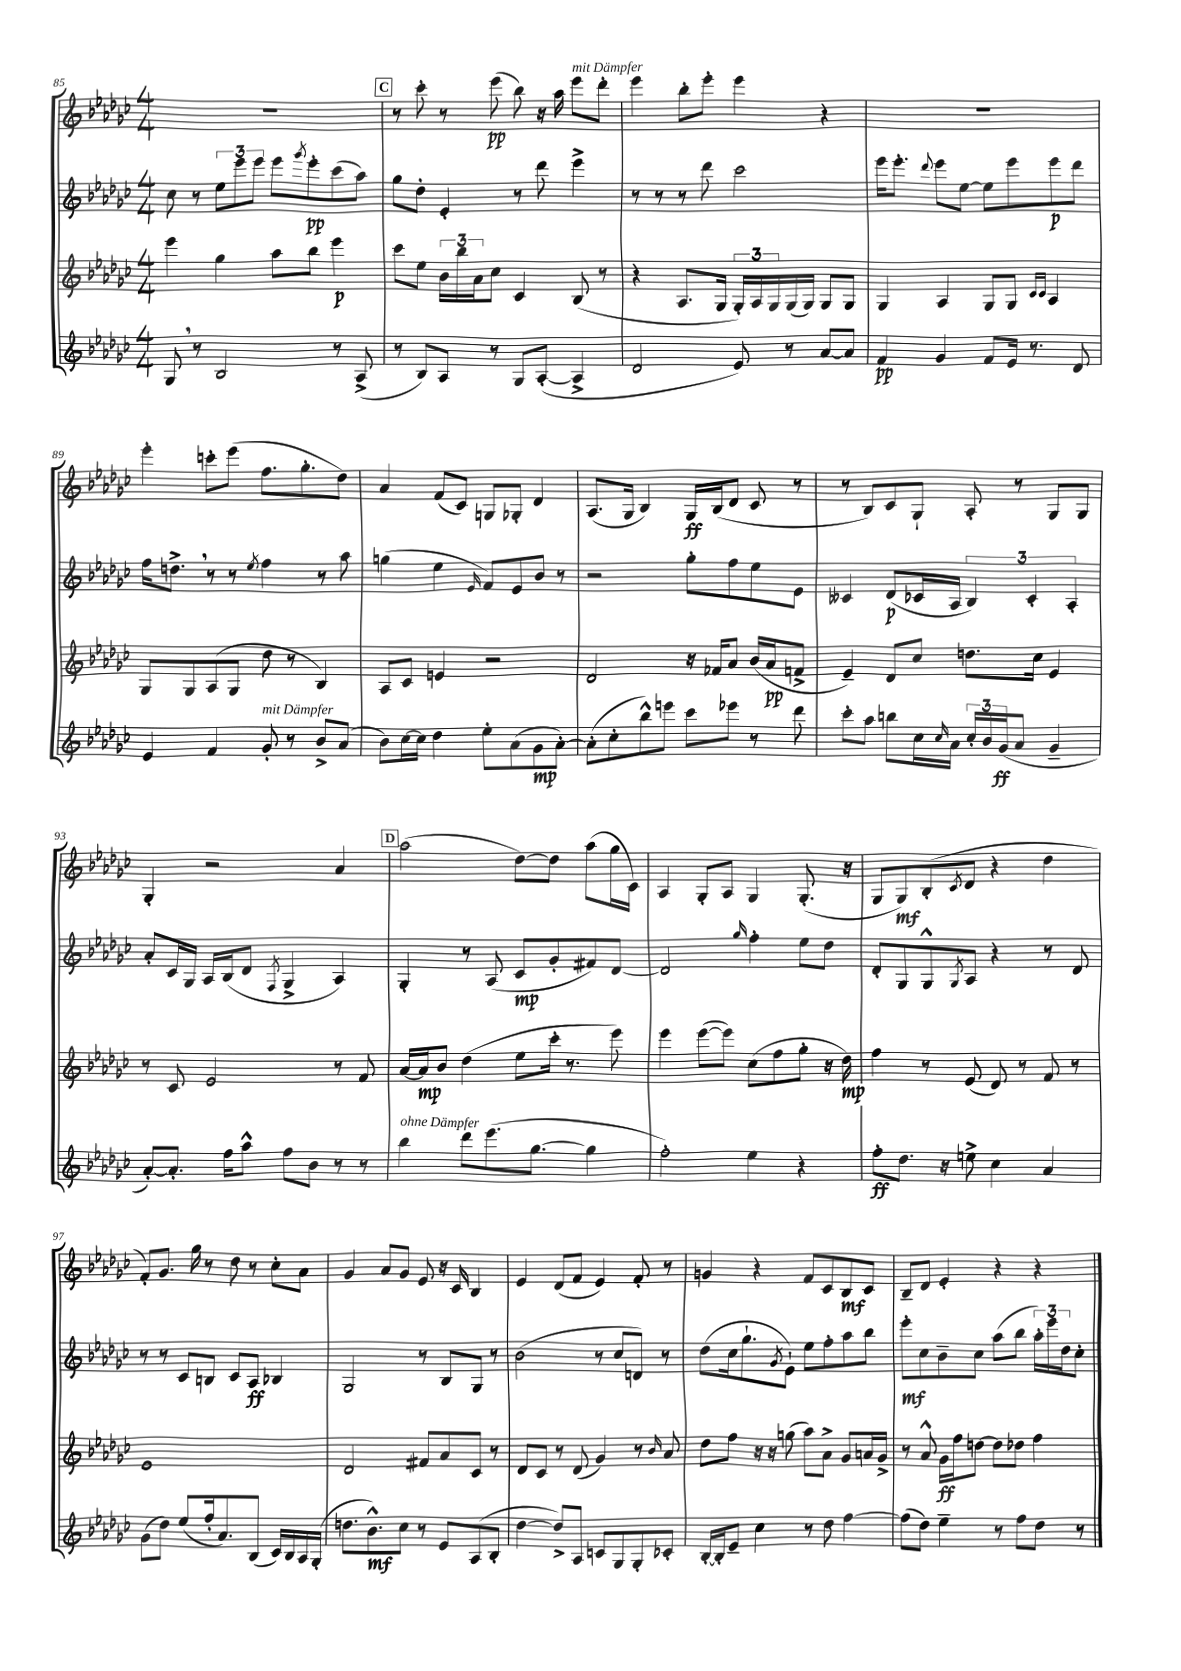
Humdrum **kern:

**kern	**kern	**kern	**kern
*staff4	*staff3	*staff2	*staff1
*clefG2	*clefG2	*clefG2	*clefG2
*k[b-e-a-d-g-c-]	*k[b-e-a-d-g-c-]	*k[b-e-a-d-g-c-]	*k[b-e-a-d-g-c-]
*M4/4	*M4/4	*M4/4	*M4/4
8G-/	4eee-\	8cc-\	1r
8r	.	8r	.
2B-/	4gg-\	12ee-\L	.
.	.	12eee-\	.
.	.	12eee-\J	.
.	8aa-\L	8eee-\L	.
.	.	8qggg-/	.
.	8bb-\J	8eee-'\	.
8r	4eee-\	(8ccc-\	.
(8A-^/	.	8aa-\J)	.
=	=	=	=
8r	8ccc-\L	8gg-\L	8r
8B-/L)	8ee-\J	8dd-'\J	8ccc-'\
8A-/J	24b-\LL	4e-'/	8r
.	24bb-\	.	.
.	24a-\J	.	.
8r	8cc-\J	.	(8eee-\
8G-/L	4c-/	8r	8bb-\)
([8A-'/J	.	8ddd-\	16r
.	.	.	16aa-\
4A-^/]	(8B-/	4eee-^\	8eee-\L
.	8r	.	8ddd-'\J
=	=	=	=
2d-/	4r	8r	4eee-\
.	.	8r	.
.	8.A-/L	8r	8bb-'\L
.	.	8ddd-\	8eee-'\J
.	16G-/Jk	.	.
8e-/)	24G-'/LL)	2ccc-\	4eee-\
.	24A-/	.	.
.	24G-/	.	.
8r	(16G-/	.	.
.	16G-/JJ)	.	.
[8a-/L	8G-/L	.	4r
8a-/]J	8G-/J	.	.
=	=	=	=
4f/	4G-/	16eee-\LK	1r
.	.	8.eee-'\J	.
.	.	8qqddd-/	.
4g-/	4A-/	8eee-\L	.
.	.	[8ee-\J	.
8f/L	8G-/L	8ee-\]L	.
16e-/Jk	8G-/J	8eee-\	.
8.r	.	.	.
.	16qqc-/LL	.	.
.	16qqc-/JJ	.	.
.	4A-/	8eee-\	.
8d-/	.	8ddd-\J	.
=	=	=	=
4e-/	8G-/L	16ff\LK	4eee-'\
.	.	8.dd^\J	.
.	8G-/	.	.
4f/	(8A-/	8r	8ccc'\L
.	8G-/J	8r	(8eee-\J
.	.	8qee-/	.
8g-'/	8dd-\	4ff\	8.ff\L
8r	8r	.	.
.	.	.	8.gg-'\
8b-^/L	4B-/)	8r	.
(8a-/J	.	8aa-\	8dd-\J)
=	=	=	=
8b-\L)	8A-/L	(4gg\	4a-/
[16cc-\L	8c-/J	.	.
16cc-\]JJ	.	.	.
4dd-\	4e/	4ee-\	(8f/L
.	.	.	8c-/J)
.	.	16qqe-/	.
8ee-'\L	2r	8f/L)	8G/L
(8a-\	.	8e-/	8G-'/J
8g-\	.	8b-/J	4d-/
[8a-'\J)	.	8r	.
=	=	=	=
(8a-'\]L	2d-/	2r	(8.A-/L
8cc-'\	.	.	.
.	.	.	16G-/Jk
8bb-^^\)	.	.	4B-/)
8eee\J	.	.	.
8ccc-\L	16r	8gg-'\L	16G-/LL
.	16f-/LK	.	(16B-/J
8eee-\J	8a-/J	8ff\	8d-/J
8r	(16b-/LL	8ee-\	8c-/
.	16a-/J	.	.
8ddd-\	8f^/J	8e-\J	8r
=	=	=	=
8ccc-'\L	4e-~/)	4c--/	8r
8aa-\J	.	.	8B-/L)
8bb\L	8d-/L	(8d-/L	8c-/
16cc-\L	8cc-/J	16c-/L	8G-`/J
16qqcc-/	.	.	.
16a-\JJ	.	16A-/JJ	.
24cc-'/LL	8.dd\L	6B-/)	8A-'/
24b-/	.	.	.
(24g-/J	.	.	.
8a-/J	.	.	8r
.	.	6c-'/	.
.	16cc-\Jk	.	.
4g-~/	4e-/	.	8G-/L
.	.	6A-'/	.
.	.	.	8G-/J
=	=	=	=
[8a-'/L)	8r	8a-'/L	4G-'/
8.a-'/]J	8c-/	16c-/L	.
.	.	16G-/JJ	.
.	2e-/	16A-/LL	2r
16ff\LK	.	(16B-/J	.
8aa-^^\J	.	8d-/J	.
.	.	8qF/	.
8ff\L	.	4G-^/	.
8b-\J	.	.	.
8r	8r	4A-/)	4a-/
8r	8f/	.	.
=	=	=	=
4bb-\	[16a-/LL	4G-'/	(2aa-\
.	16a-/]J	.	.
.	8b-/J	.	.
8ddd-\L	(4dd-\	8r	.
(8.eee-\	.	(8A-/	.
.	8ee-\L	8c-/L	[8dd-\L)
[8.gg-\J	.	.	.
.	16ccc-'\Jk	8g-'/	8dd-\]J
.	8.r	.	.
4gg-\]	.	8f#/)	(8aa-\L
.	8eee-\)	[8d-/J	16gg-\L
.	.	.	16c-\JJ)
=	=	=	=
2ff'\)	4eee-\	2d-/]	4A-/
.	([8eee-\L	.	8G-'/L
.	8eee-\]J)	.	8A-/J
.	.	16qqgg-/	.
4ee-\	(8cc-\L	4ff'\	4G-/
.	8ff\	.	.
4r	8gg-'\J	8ee-\L	(8.G-'/
.	16r	8dd-\J	.
.	16dd-\)	.	16r
=	=	=	=
8ff'\L	4ff\	8d-'/L	8G-/L
8.dd-\J	.	8G-/	8G-/)
.	8r	8G-^^/	(8B-'/
16r	.	.	.
.	.	8qG-/	8qc-/
8ee^\	(8e-/	8A-/J	8d-/J
4cc-\	8d-/)	4r	4r
.	8r	.	.
4a-/	8f/	8r	4dd-\
.	8r	8d-/	.
=	=	=	=
(8g-\L	1e-	8r	8f'/L)
8dd-\J)	.	8r	8.g-/J
(8ee-/L	.	8c-/L	.
.	.	.	16gg-\
16ff'/k	.	8B/J	8r
8.a-/)	.	.	.
.	.	8c-/L	8dd-\
(8B-/J	.	8A-/J	8r
16c-/LL)	.	4B-/	8cc-'\L
16B-/	.	.	.
16A-/	.	.	8a-\J
(16G-'/JJ	.	.	.
=	=	=	=
8.dd\L	2d-/	2G-/	4g-/
8.b-^^\)	.	.	.
.	.	.	8a-/L
8cc-\J	.	.	8g-/J
8r	8f#/L	8r	8e-/
8e-/L	8a-/	8B-/L	16r
.	.	.	16c-/
(8A-/	8c-/J	8G-/J	4B-/
8B-'/J	8r	8r	.
=	=	=	=
[4dd-\	8d-/L	(2b-\	4e-/
.	8c-/J	.	.
8dd-^/]L)	8r	.	(8d-/L
8A-/J	(8d-/	.	8f/J
8c/L	4g-/)	8r	4e-/)
8G-/	.	8cc-/L	.
8G-'/	8r	8d/J)	8f'/
.	16qqb-/	.	.
8c-'/J	8a-/	8r	8r
=	=	=	=
[16B-'/LL	8dd-\L	(8dd-\L	4g/
16B-'/]J	.	.	.
8e-~/J	8ff\J	16cc-\k	.
.	.	8.gg-`\	.
4cc-\	16r	.	4r
.	16r	.	.
.	.	8qg-/	.
.	(8gg\	8e-`\J)	.
8r	8aa-\L)	8ee-\L	8f/L
8dd-\	8a-^\J	8ff'\	8c-/
[4ff\	8g-/L	8aa-\	8B-/
.	16a/L	8bb-\J	8c-/J
.	16g-^/JJ	.	.
=	=	=	=
(8ff\]L	8r	8eee-'\L	8B-~/L
8dd-\J)	8a-^^/	8cc-\	8d-/J
4ee-~\	16g-\LL	8b-~\	4e-'/
.	16ff\J	.	.
.	[8dd\J	8cc-\J	.
8r	8dd\]L	(8aa-\L	4r
8ff\L	8dd-\J	8bb-\J	.
8dd-\J	4ff\	24aa-'\LL)	4r
.	.	24eee-\	.
.	.	24dd-\J	.
8r	.	8cc-'\J	.
==	==	==	==
*-	*-	*-	*-
